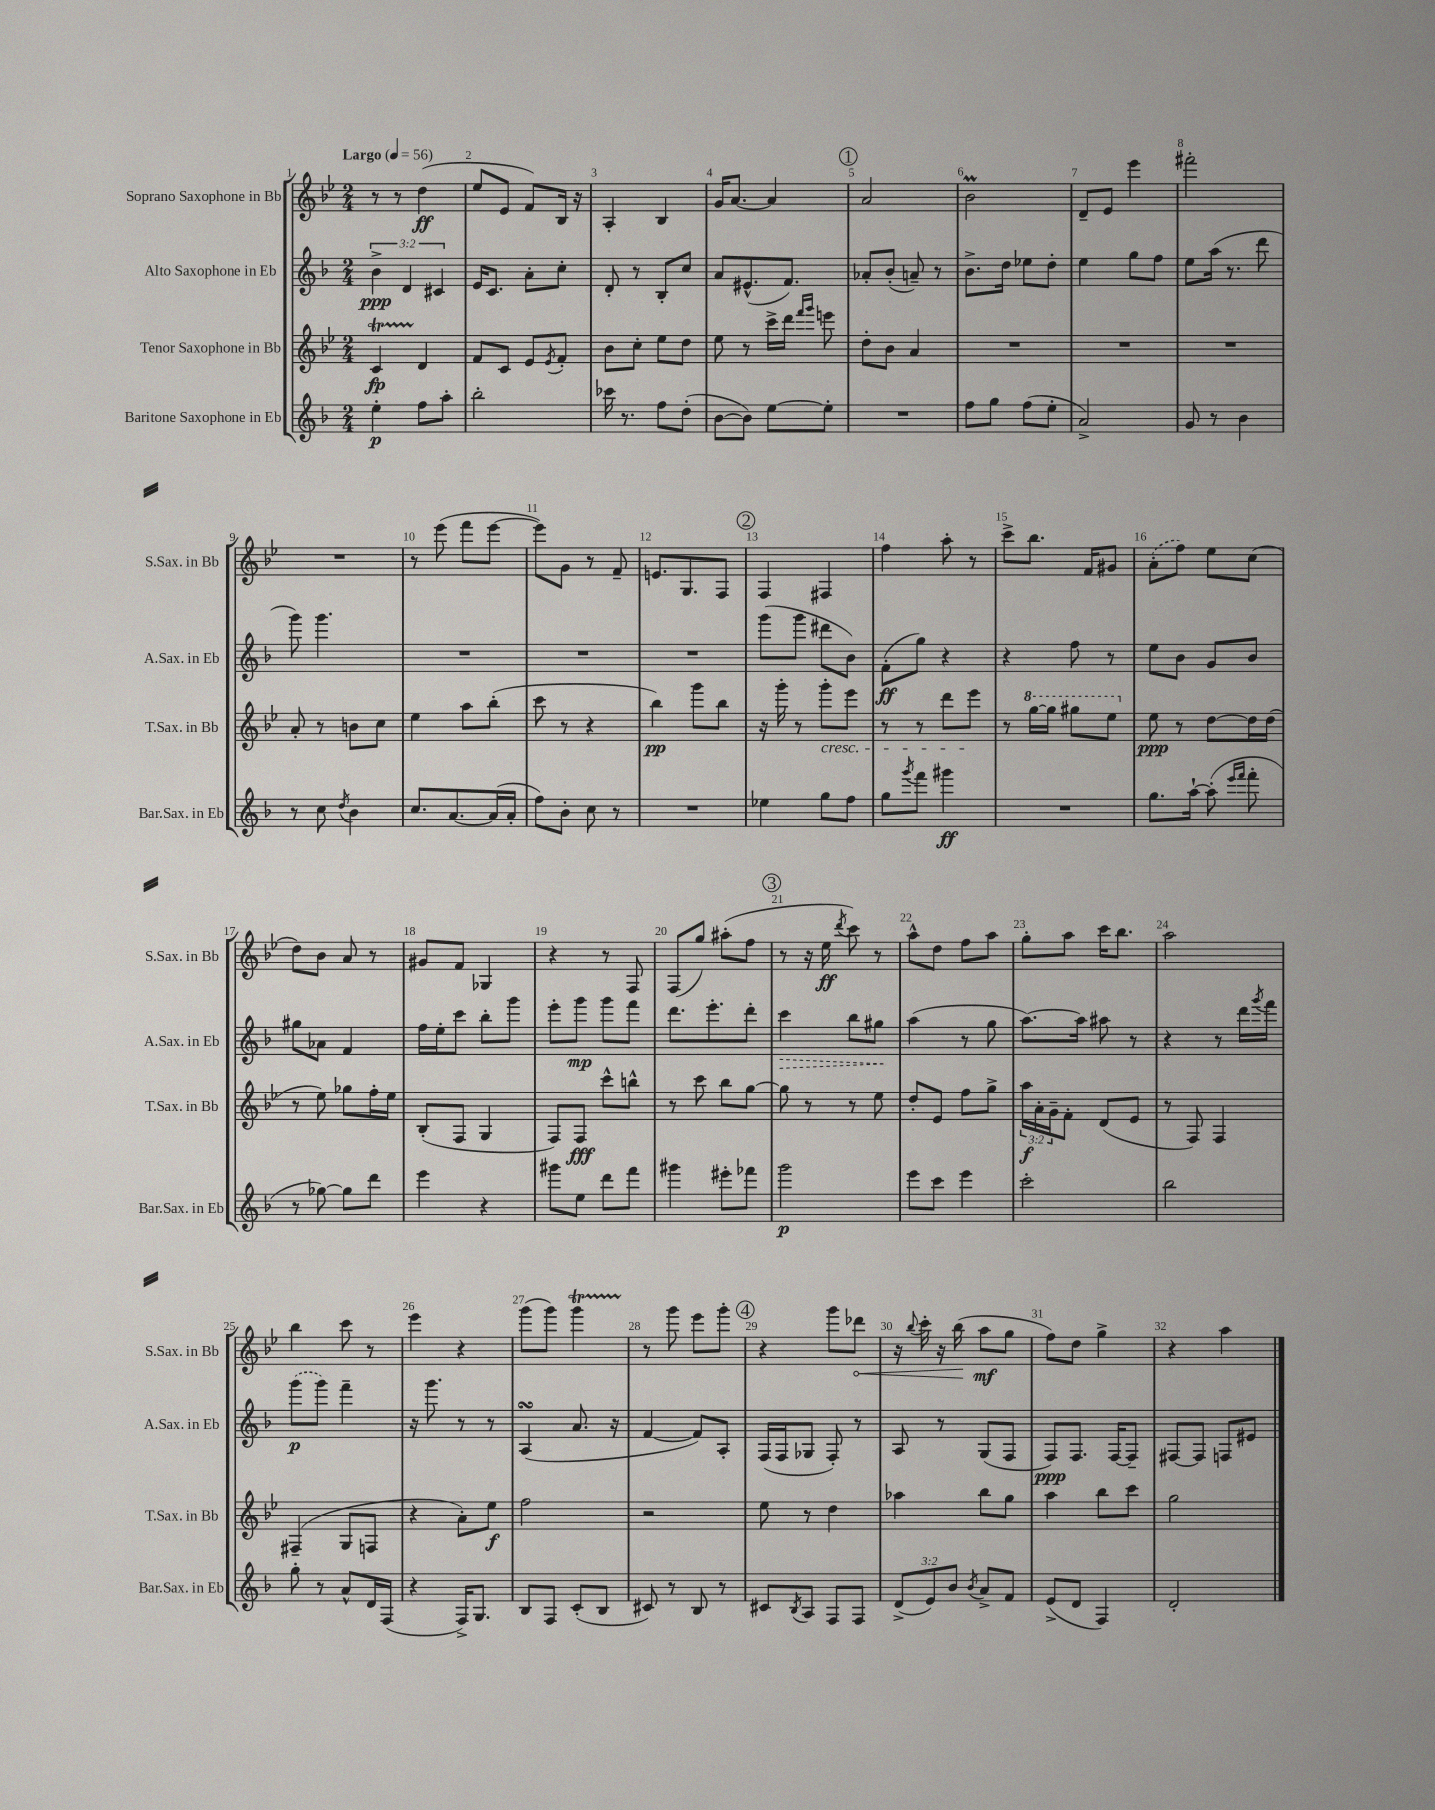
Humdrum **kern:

**kern	**dynam	**kern	**dynam	**kern	**dynam	**kern	**dynam
*part4	*part4	*part3	*part3	*part2	*part2	*part1	*part1
*staff4	*staff4	*staff3	*staff3	*staff2	*staff2	*staff1	*staff1
*I"Baritone Saxophone in Eb	*	*I"Tenor Saxophone in Bb	*	*I"Alto Saxophone in Eb	*	*I"Soprano Saxophone in Bb	*
*I'Bar.Sax. in Eb	*	*I'T.Sax. in Bb	*	*I'A.Sax. in Eb	*	*I'S.Sax. in Bb	*
*clefG2	*	*clefG2	*	*clefG2	*	*clefG2	*
*k[b-]	*	*k[b-e-]	*	*k[b-]	*	*k[b-e-]	*
*M2/4	*	*M2/4	*	*M2/4	*	*M2/4	*
*MM56	*	*MM56	*	*MM56	*	*MM56	*
=1	=1	=1	=1	=1	=1	=1	=1
!	!	!	!	!	!	!LO:TX:a:B:t=Largo	!
4ee'\	p	4cT/	fp	6b-^\	ppp	8r	.
.	.	.	.	.	.	8r	.
.	.	.	.	6d/	.	.	.
8ff\L	.	4d/	.	.	.	(4dd\	ff
.	.	.	.	6c#X/	.	.	.
8aa'\J	.	.	.	.	.	.	.
=2	=2	=2	=2	=2	=2	=2	=2
2bb-'\	.	8f/L	.	16e/KL	.	8ee-/L	.
.	.	.	.	8.c/J	.	.	.
.	.	8c/J	.	.	.	8e-/J	.
.	.	8e-/L	.	8a'\L	.	8f/L)	.
.	.	8qe-/	.	.	.	.	.
.	.	8f'/J	.	8cc'\J	.	16B-/Jk	.
.	.	.	.	.	.	16r	.
=3	=3	=3	=3	=3	=3	=3	=3
16ccc-X\	.	8b-\L	.	8d'/	.	4A'/	.
8.r	.	.	.	.	.	.	.
.	.	8cc'\J	.	8r	.	.	.
8ff\L	.	8ee-\L	.	8B-'/L	.	4B-/	.
(8dd'\J	.	8dd\J	.	8cc/J	.	.	.
=4	=4	=4	=4	=4	=4	=4	=4
[8b-\L	.	8ee-\	.	8a/L	.	16g/KL	.
.	.	.	.	.	.	[8.a/J	.
8b-\J])	.	8r	.	(8.e#X^^/	.	.	.
[8ee\L	.	16ccc^\LL	.	.	.	4a/]	.
.	.	16ddd\JJ	.	8.f/J)	.	.	.
.	.	16qqfff/LL	.	.	.	.	.
.	.	16qqggg/JJ	.	.	.	.	.
8ee'\J]	.	8eeen\	.	.	.	.	.
!!LO:REH:place=s1:t=1
=5	=5	=5	=5	=5	=5	=5	=5
2r	.	8dd'\L	.	8a-X'/L	.	2a/	.
.	.	8b-\J	.	(8b-'/J	.	.	.
.	.	4a/	.	8an~/)	.	.	.
.	.	.	.	8r	.	.	.
=6	=6	=6	=6	=6	=6	=6	=6
8ff\L	.	2r	.	8.b-^\L	.	2b-M\	.
8gg\J	.	.	.	.	.	.	.
.	.	.	.	16dd\Jk	.	.	.
(8ff\L	.	.	.	8ee-X\L	.	.	.
8ee'\J	.	.	.	8dd'\J	.	.	.
=7	=7	=7	=7	=7	=7	=7	=7
2a^/)	.	2r	.	4ee\	.	8d~/L	.
.	.	.	.	.	.	8e-/J	.
.	.	.	.	8gg\L	.	4eee-\	.
.	.	.	.	8ff\J	.	.	.
=8	=8	=8	=8	=8	=8	=8	=8
8g/	.	2r	.	8ee\L	.	2fff#X'\	.
8r	.	.	.	(16aa\Jk	.	.	.
.	.	.	.	8.r	.	.	.
4b-\	.	.	.	.	.	.	.
.	.	.	.	8ddd\	.	.	.
!!LO:LB:g=z
=9	=9	=9	=9	=9	=9	=9	=9
8r	.	8a'/	.	8ggg\)	.	2r	.
8cc\	.	8r	.	4.ggg\	.	.	.
8qdd/	.	.	.	.	.	.	.
4b-\	.	8bn\L	.	.	.	.	.
.	.	8cc\J	.	.	.	.	.
=10	=10	=10	=10	=10	=10	=10	=10
8.cc/L	.	4ee-\	.	2r	.	8r	.
.	.	.	.	.	.	(8eee-\	.
[8.a/	.	.	.	.	.	.	.
.	.	8aa\L	.	.	.	8fff\L	.
(16a/L]	.	(8bb-'\J	.	.	.	[8eee-\J	.
16a'/JJ	.	.	.	.	.	.	.
=11	=11	=11	=11	=11	=11	=11	=11
8ff\L)	.	8ccc\	.	2r	.	8eee-\L])	.
8b-'\J	.	8r	.	.	.	8g\J	.
8cc\	.	4r	.	.	.	8r	.
8r	.	.	.	.	.	8f~/	.
=12	=12	=12	=12	=12	=12	=12	=12
2r	.	4bb-\)	pp	2r	.	8.en/L	.
.	.	.	.	.	.	8.G/	.
.	.	8ggg\L	.	.	.	.	.
.	.	8bb-\J	.	.	.	8F/J	.
!!LO:REH:place=s1:t=2
=13	=13	=13	=13	=13	=13	=13	=13
4ee-X\	.	16r	.	(8ggg\L	.	4F/	.
.	.	16ggg'\	.	.	.	.	.
.	.	8r	.	8ggg\J	.	.	.
!	!	!LO:TX:b:i:t=cresc.	!	!	!	!	!
8gg\L	.	8ggg'\L	.	8ddd#X\L	.	4F#X/	.
8ff\J	.	8eee-\J	.	8b-\J)	.	.	.
=14	=14	=14	=14	=14	=14	=14	=14
8gg\L	.	8r	.	(8f'\L	ff	4ff\	.
8qggg/	.	.	.	.	.	.	.
8fff\J	.	8r	.	8gg\J)	.	.	.
4ggg#X\	ff	8ddd\L	.	4r	.	8aa'\	.
.	.	8eee-\J	.	.	.	8r	.
=15	=15	=15	=15	=15	=15	=15	=15
2r	.	8r	.	4r	.	8ccc^\L	.
*	*	*8va	*	*	*	*	*
.	.	[16ggg\LL	.	.	.	8.bb-\J	.
.	.	16ggg\JJ]	.	.	.	.	.
.	.	8ggg#X\L	.	8ff\	.	.	.
.	.	.	.	.	.	16f/KL	.
.	.	8eee-\J	.	8r	.	8g#X/J	.
=16	=16	=16	=16	=16	=16	=16	=16
*	*	*X8va	*	*	*	*	*
8.gg\L	.	8ee-\	ppp	8ee\L	.	(8a'\L	.
.	.	8r	.	8b-\J	.	8ff\J)	.
[16aa`\Jk	.	.	.	.	.	.	.
(8aa'\]	.	[8dd\L	.	8g/L	.	8ee-\L	.
16qqeee/LL	.	.	.	.	.	.	.
16qqfff/JJ	.	.	.	.	.	.	.
8fff'\	.	16dd\L]	.	8b-/J	.	(8cc\J	.
.	.	(16dd\JJ	.	.	.	.	.
!!LO:LB:g=z
=17	=17	=17	=17	=17	=17	=17	=17
8r	.	8r	.	8gg#X\L	.	8dd\L)	.
[8gg-X\)	.	8ee-\)	.	8a-X\J	.	8b-\J	.
8gg-\L]	.	8gg-X\L	.	4f/	.	8a/	.
8ddd\J	.	16ff'\L	.	.	.	8r	.
.	.	16ee-\JJ	.	.	.	.	.
=18	=18	=18	=18	=18	=18	=18	=18
4eee\	.	(8B-'/L	.	16ff\LL	.	8g#X/L	.
.	.	.	.	16ee'\J	.	.	.
.	.	8F/J	.	8ccc\J	.	8f/J	.
4r	.	4G/	.	8bb-'\L	.	4G-X/	.
.	.	.	.	8ggg\J	.	.	.
=19	=19	=19	=19	=19	=19	=19	=19
8ggg#X\L	.	8F/L)	.	8eee'\L	.	4r	.
8ee\J	.	8F/J	fff	8ggg\J	mp	.	.
8ddd\L	.	8ccc^^\L	.	8ggg\L	.	8r	.
8fff\J	.	8bbn^^\J	.	8fff\J	.	8F/	.
=20	=20	=20	=20	=20	=20	=20	=20
4ggg#X\	.	8r	.	8.ddd\L	.	(8F/L	.
.	.	8ccc\	.	.	.	8gg/J)	.
.	.	.	.	8.eee'\	.	.	.
8eee#X'\L	.	8bb-\L	.	.	.	(8aa#X'\L	.
8fff-X\J	.	[8gg\J	.	8ddd'\J	.	8ff\J	.
!!LO:REH:place=s1:t=3
=21	=21	=21	=21	=21	=21	=21	=21
!	!	!	!	!	!LO:HP:b	!	!
2ggg\	p	8gg\]	.	4ccc\	>	8r	.
.	.	8r	.	.	.	16r	.
.	.	.	.	.	.	16ee-\	ff
.	.	.	.	.	.	8qddd/	.
.	.	8r	.	8bb-\L	.	8ccc\)	.
.	.	8ee-\	.	8gg#X\J	.	8r	.
.	.	.	.	.	]	.	.
=22	=22	=22	=22	=22	=22	=22	=22
8eee\L	.	8dd'/L	.	(4aa\	.	8aa^^\L	.
8ccc\J	.	8e-/J	.	.	.	8dd\J	.
4eee\	.	8ff\L	.	8r	.	8ff\L	.
.	.	8gg^\J	.	8gg\	.	8aa\J	.
=23	=23	=23	=23	=23	=23	=23	=23
2ccc'\	.	24aa\LL	f	[8.aa\L)	.	8gg'\L	.
.	.	24a'\	.	.	.	.	.
.	.	24g~\J	.	.	.	.	.
.	.	8f'\J	.	.	.	8aa\J	.
.	.	.	.	16aa\Jk]	.	.	.
.	.	(8d/L	.	8aa#X\	.	16ccc\KL	.
.	.	.	.	.	.	8.bb-\J	.
.	.	8e-/J	.	8r	.	.	.
=24	=24	=24	=24	=24	=24	=24	=24
2bb-\	.	8r	.	4r	.	2aa\	.
.	.	8F/)	.	.	.	.	.
.	.	4F/	.	8r	.	.	.
.	.	.	.	16ddd\LL	.	.	.
.	.	.	.	8qggg/	.	.	.
.	.	.	.	16fff\JJ	.	.	.
!!LO:LB:g=z
=25	=25	=25	=25	=25	=25	=25	=25
8gg'\	.	(4F#X~/	.	(8ggg\L	p	4bb-\	.
8r	.	.	.	8ggg\J)	.	.	.
8a^^/L	.	8G/L	.	4fff~\	.	8ccc\	.
16d/L	.	8Fn/J	.	.	.	8r	.
(16F/JJ	.	.	.	.	.	.	.
=26	=26	=26	=26	=26	=26	=26	=26
4r	.	4r	.	16r	.	4eee-\	.
.	.	.	.	8.ggg\	.	.	.
16F^/KL)	.	8a'\L)	.	8r	.	4r	.
8.G/J	.	.	.	.	.	.	.
.	.	8ee-\J	f	8r	.	.	.
=27	=27	=27	=27	=27	=27	=27	=27
8B-/L	.	2ff\	.	(4AsSsS/	.	(8ggg\L	.
8F/J	.	.	.	.	.	8ggg\J)	.
(8c'/L	.	.	.	8.a/	.	4gggT\	.
8B-/J	.	.	.	.	.	.	.
.	.	.	.	16r	.	.	.
=28	=28	=28	=28	=28	=28	=28	=28
8c#X/)	.	2r	.	[4f/	.	8r	.
8r	.	.	.	.	.	8ggg\	.
8B-/	.	.	.	8f/L])	.	8eee-\L	.
8r	.	.	.	8A'/J	.	8ggg'\J	.
!!LO:REH:place=s1:t=4
=29	=29	=29	=29	=29	=29	=29	=29
8c#X/L	.	8ee-\	.	(16F/LL	.	4r	.
.	.	.	.	16F/J	.	.	.
8qB-/	.	.	.	.	.	.	.
8A/J	.	8r	.	8G-X/J	.	.	.
8F/L	.	4dd\	.	8F'/)	.	8ggg\L	.
!	!	!	!	!	!	!	!LO:HP:b
8F/J	.	.	.	8r	.	8ddd-X\J	<
=30	=30	=30	=30	=30	=30	=30	=30
(12d^/L	.	4aa-X\	.	8A/	.	16r	.
.	.	.	.	.	.	8qqbb-/	.
.	.	.	.	.	.	16ccc'\	.
12e/)	.	.	.	.	.	.	.
.	.	.	.	8r	.	16r	.
12b-/J	.	.	.	.	.	.	.
.	.	.	.	.	.	(16bb-\	.
8qb-/	.	.	.	.	.	.	.
8a^/L	.	8bb-\L	.	(8G/L	.	8aa\L	[ mf
8f/J	.	8gg\J	.	8F/J	.	8gg\J	.
=31	=31	=31	=31	=31	=31	=31	=31
(8e^/L	.	4aa\	.	8F/L)	ppp	8ff\L)	.
8d/J	.	.	.	8.F/J	.	8dd\J	.
4F/)	.	8bb-\L	.	.	.	4gg^\	.
.	.	.	.	[16F/KL	.	.	.
.	.	8ccc\J	.	8F~/J]	.	.	.
=32	=32	=32	=32	=32	=32	=32	=32
2d'/	.	2gg\	.	[8F#X/L	.	4r	.
.	.	.	.	8F#/J]	.	.	.
.	.	.	.	8Fn/L	.	4aa\	.
.	.	.	.	8e#X/J	.	.	.
==	==	==	==	==	==	==	==
*-	*-	*-	*-	*-	*-	*-	*-
